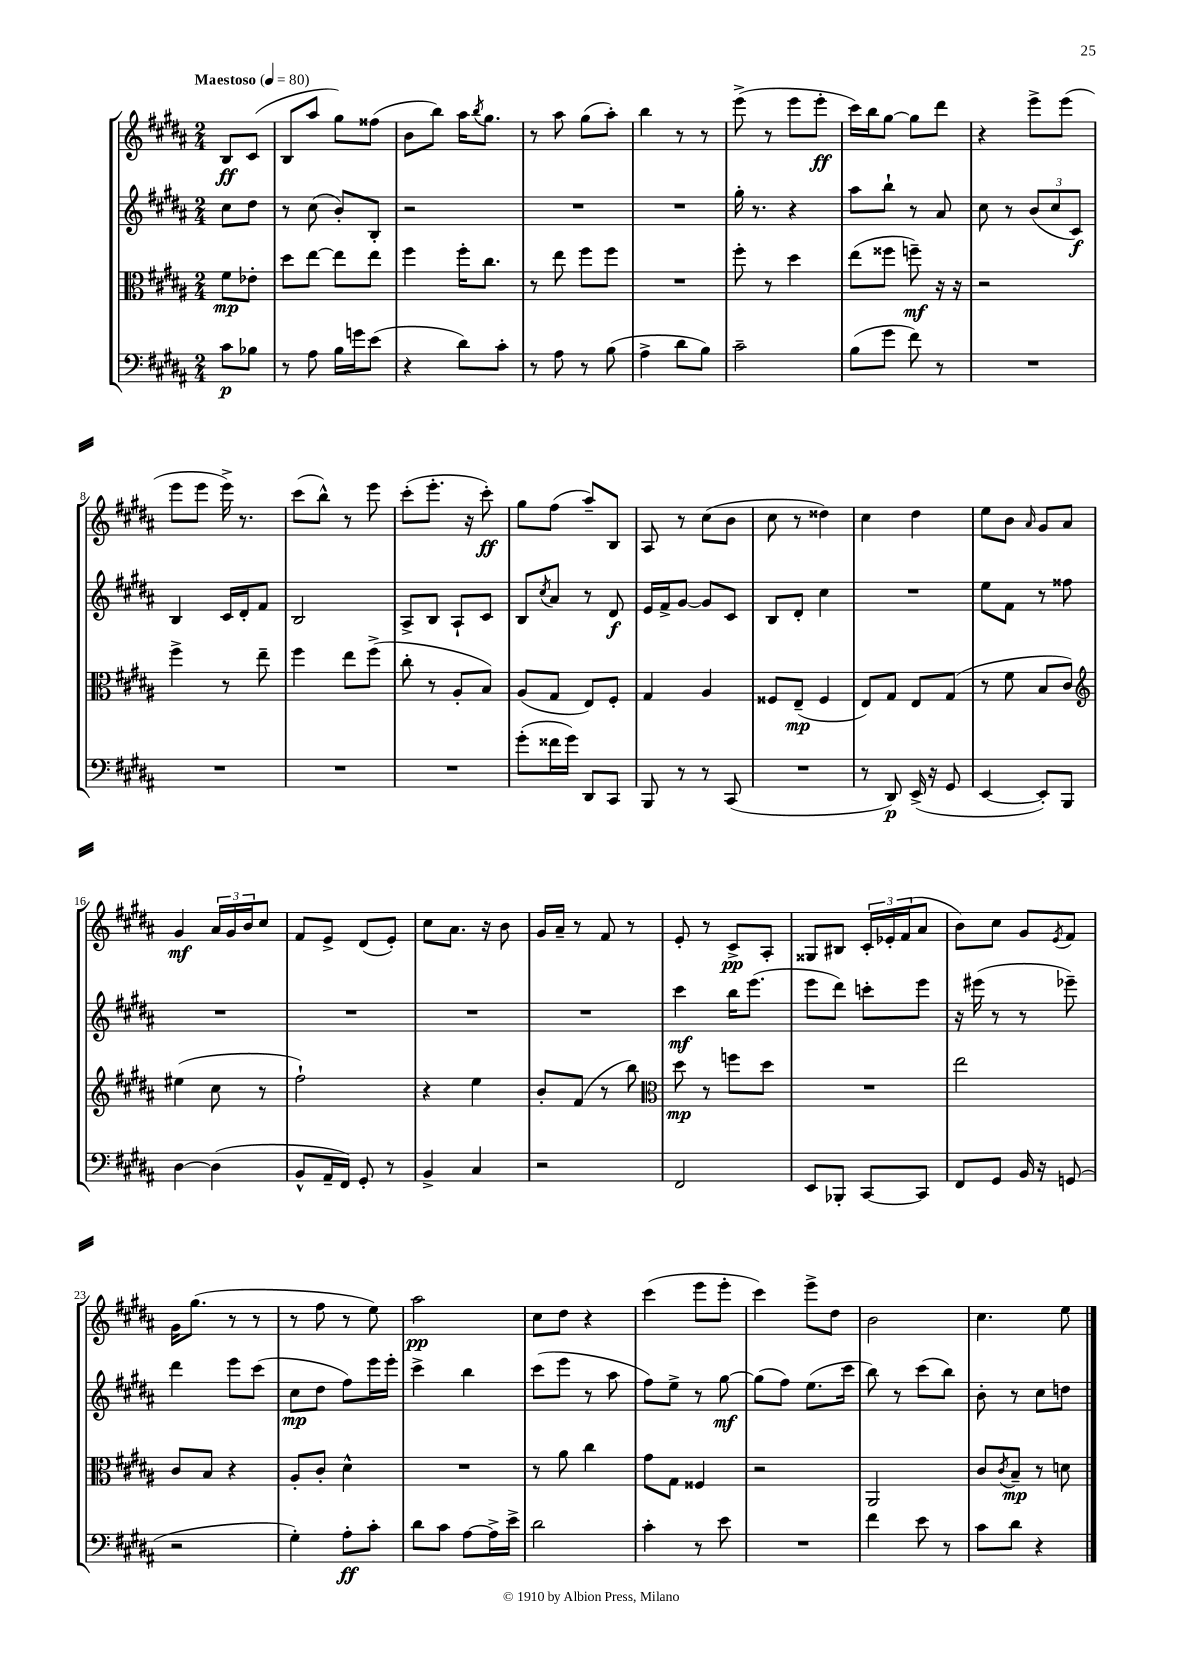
<<
\new StaffGroup <<
\new Staff = "s0" {
    \clef treble \key b \major \numericTimeSignature \time 2/4 \partial 4 \tempo "Maestoso" 4 = 80
    b8\ff cis'8( |
    b8 ais''8 gis''8) fisis''8( |
    b'8 b''8) ais''16 \acciaccatura { b''8 } gis''8. |
    r8 ais''8 gis''8( ais''8-.) |
    b''4 r8 r8 |
    e'''8->( r8 e'''8 e'''8-.\ff |
    cis'''16) b''16 gis''8~ gis''8 dis'''8 |
    r4 e'''8-> e'''8( |
    e'''8 e'''8 e'''16->) r8. |
    cis'''8( b''8-^) r8 e'''8 |
    cis'''8-.( e'''8.-. r16 cis'''8-.\ff) |
    gis''8 fis''8( ais''8--) b8 |
    ais8 r8 cis''8( b'8 |
    cis''8 r8 disis''4) |
    cis''4 dis''4 |
    e''8 b'8 \grace { ais'16 } gis'8 ais'8 |
    gis'4\mf \tuplet 3/2 { ais'16 gis'16 b'16 } cis''8 |
    fis'8 e'8-> dis'8( e'8-.) |
    cis''8 ais'8. r16 b'8 |
    gis'16 ais'16-- r8 fis'8 r8 |
    e'8-. r8 cis'8->\pp ais8-. |
    gisis8 bis8 \tuplet 3/2 { cis'16-. ees'16-. fis'16( } ais'8 |
    b'8) cis''8 gis'8 \acciaccatura { e'8 } fis'8 |
    gis'16 gis''8.( r8 r8 |
    r8 fis''8 r8 e''8) |
    ais''2\pp |
    cis''8 dis''8 r4 |
    cis'''4( e'''8 e'''8-. |
    cis'''4) e'''8-> dis''8 |
    b'2 |
    cis''4. e''8 \bar "|." |
}
\new Staff = "s1" {
    \clef treble \key b \major \numericTimeSignature \time 2/4 \partial 4
    cis''8 dis''8 |
    r8 cis''8( b'8-.) b8-. |
    r2 |
    R2 |
    R2 |
    gis''16-. r8. r4 |
    ais''8 b''8-! r8 ais'8 |
    cis''8 r8 \tuplet 3/2 { b'8( cis''8 cis'8\f) } |
    b4 cis'16 dis'16-. fis'8 |
    b2 |
    ais8-> b8 ais8-! cis'8 |
    b8 \acciaccatura { cis''8 } ais'8 r8 dis'8\f |
    e'16 fis'16-> gis'8~ gis'8 cis'8 |
    b8 dis'8-. cis''4 |
    R2 |
    e''8 fis'8 r8 fisis''8 |
    R2 |
    R2 |
    R2 |
    R2 |
    cis'''4\mf b''16 e'''8.( |
    e'''8 dis'''8) c'''8-. e'''8 |
    r16 eis'''16( r8 r8 ees'''8--) |
    dis'''4 e'''8 cis'''8( |
    cis''8\mp dis''8 fis''8) e'''16 e'''16-. |
    cis'''4-> b''4 |
    cis'''8( e'''8 r8 ais''8 |
    fis''8) e''8-> r8 gis''8~\mf |
    gis''8( fis''8) e''8.( cis'''16 |
    b''8) r8 cis'''8( b''8) |
    b'8-. r8 cis''8 d''8 \bar "|." |
}
\new Staff = "s2" {
    \clef alto \key b \major \numericTimeSignature \time 2/4 \partial 4
    fis'8\mp ees'8-. |
    dis''8 e''8~ e''8 e''8 |
    fis''4 fis''16-. cis''8. |
    r8 e''8 fis''8 fis''8 |
    R2 |
    fis''8-. r8 dis''4 |
    e''8( fisis''8 f''8--\mf) r16 r16 |
    r2 |
    fis''4-> r8 e''8-- |
    fis''4 e''8 fis''8->( |
    cis''8-. r8 ais8-. b8) |
    ais8( gis8 e8) fis8-. |
    gis4 ais4 |
    fisis8 e8--\mp( fisis4 |
    e8) gis8 e8 gis8( |
    r8 fis'8 b8 cis'8) |
    \clef treble eis''4( cis''8 r8 |
    fis''2-!) |
    r4 e''4 |
    b'8-. fis'8( r8 b''8) |
    \clef alto dis''8\mp r8 f''8 dis''8 |
    R2 |
    e''2 |
    cis'8 b8 r4 |
    ais8-. cis'8-. dis'4-^ |
    R2 |
    r8 ais'8 cis''4 |
    gis'8 gis8 fisis4 |
    r2 |
    ais,2 |
    cis'8 \acciaccatura { cis'8 } b8--\mp r8 d'8 \bar "|." |
}
\new Staff = "s3" {
    \clef bass \key b \major \numericTimeSignature \time 2/4 \partial 4
    cis'8\p bes8 |
    r8 ais8 b16 g'16 e'8( |
    r4 dis'8) cis'8-. |
    r8 ais8 r8 b8( |
    ais4-> dis'8 b8) |
    cis'2-- |
    b8( gis'8 fis'8) r8 |
    R2 |
    R2 |
    R2 |
    R2 |
    gis'8-.( fisis'16 gis'16) dis,8 cis,8 |
    b,,8 r8 r8 cis,8( |
    R2 |
    r8 dis,8\p) e,16->( r16 gis,8 |
    e,4~ e,8-.) b,,8 |
    dis4~ dis4( |
    b,8-^ ais,16-- fis,16) gis,8-. r8 |
    b,4-> cis4 |
    r2 |
    fis,2 |
    e,8 bes,,8-. cis,8~ cis,8 |
    fis,8 gis,8 b,16 r16 g,8( |
    r2 |
    gis4-.) ais8-.\ff cis'8-. |
    dis'8 cis'8 ais8~ ais16-> e'16-> |
    dis'2 |
    cis'4-. r8 e'8 |
    R2 |
    fis'4 e'8 r8 |
    cis'8 dis'8 r4 \bar "|." |
}
>>
>>
